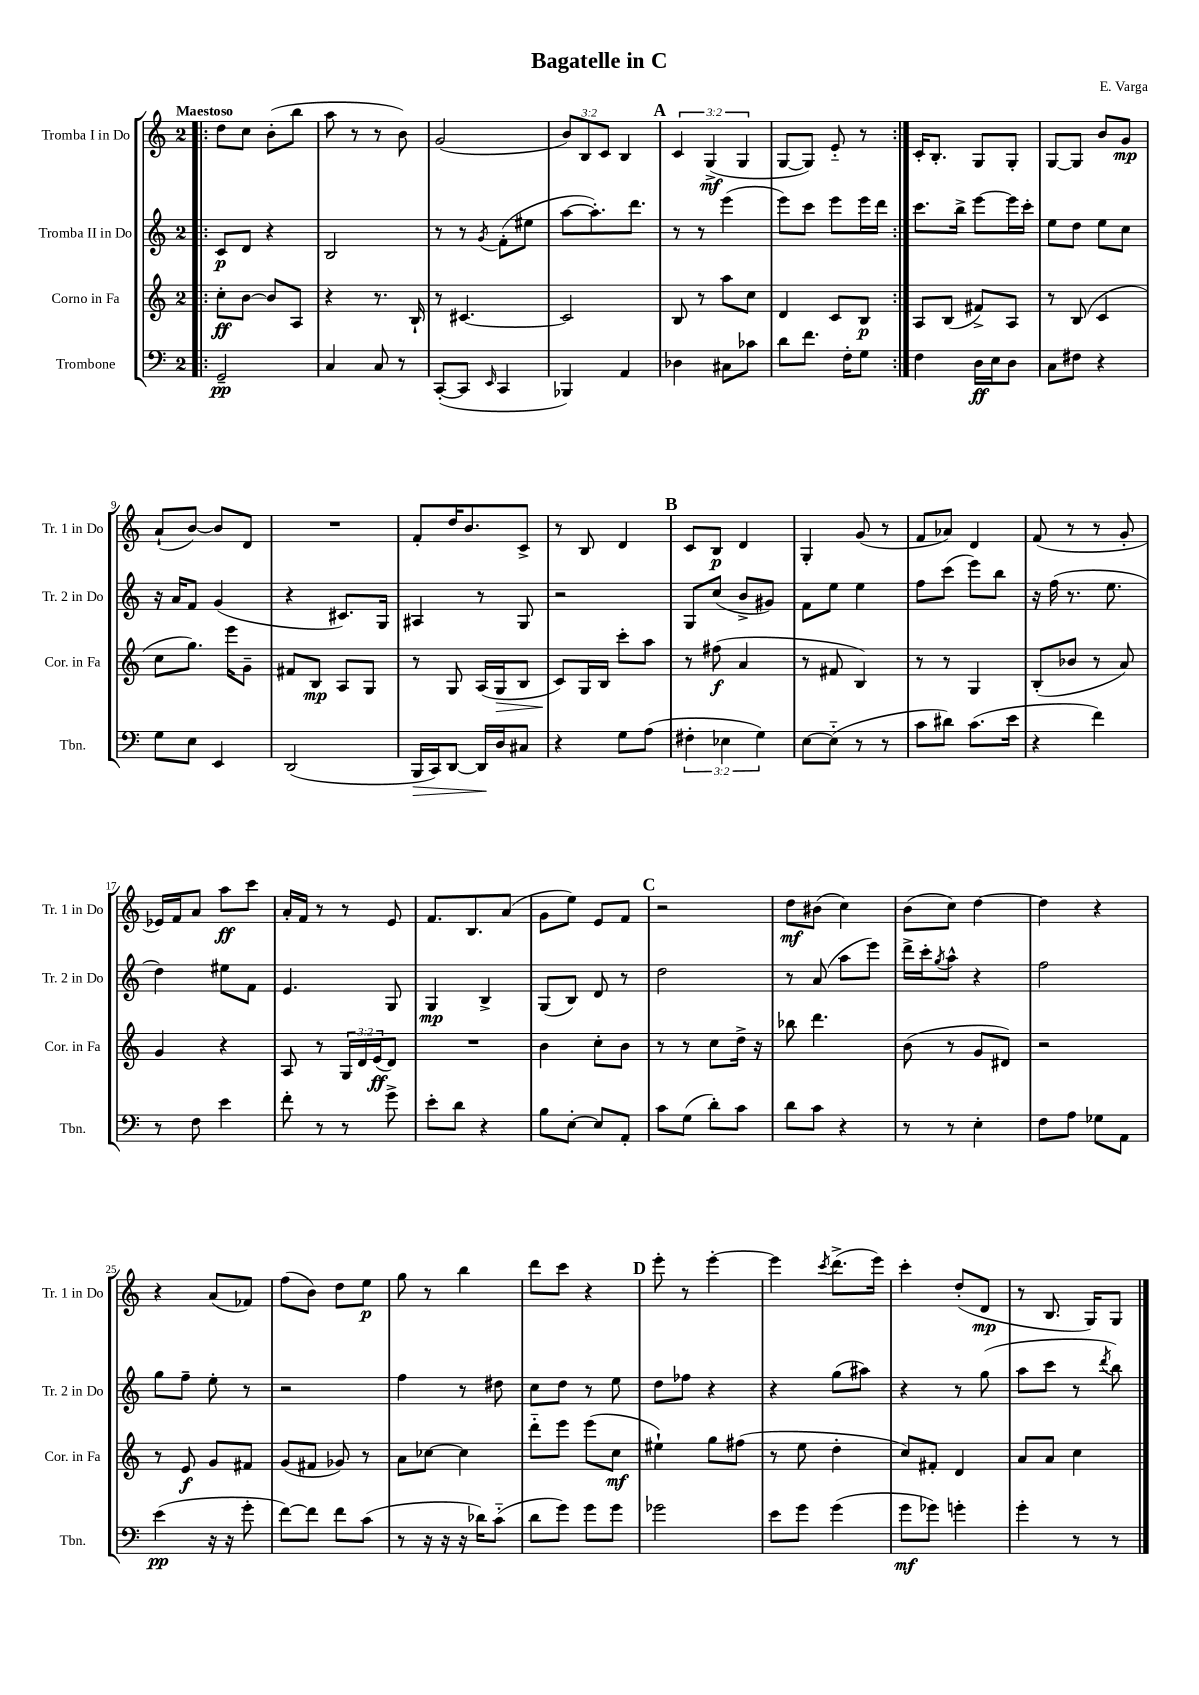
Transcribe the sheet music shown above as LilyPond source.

\header { title = "Bagatelle in C" composer = "E. Varga" }
<<
\new StaffGroup <<
\new Staff = "s0" \with { instrumentName = "Tromba I in Do" shortInstrumentName = "Tr. 1 in Do" } {
    \clef treble \key c \major \once \override Staff.TimeSignature.style = #'single-digit \time 2/4 \override Staff.TupletNumber.text = #tuplet-number::calc-fraction-text \tempo "Maestoso"
    \repeat volta 2 { \bar ".|:" d''8 c''8 b'8-.( b''8 |
    a''8 r8 r8 b'8) |
    g'2( |
    \tuplet 3/2 { b'8) b8 c'8 } b4 |
    \mark \markup { \bold "A" } \tuplet 3/2 { c'4 g4->\mf( g4 } |
    g8~ g8) e'8-_ r8 | }
    c'16-. b8.-. g8 g8-. |
    g8~ g8 b'8 g'8\mp |
    a'8-!( b'8~) b'8 d'8 |
    R2 |
    f'8-. d''16 b'8. c'8-> |
    r8 b8 d'4 |
    \mark \markup { \bold "B" } c'8 b8\p d'4 |
    g4-. g'8( r8 |
    f'8 aes'8) d'4 |
    f'8( r8 r8 g'8-. |
    ees'16) f'16 a'8 a''8\ff c'''8 |
    a'16-. f'16 r8 r8 e'8 |
    f'8. b8. a'8( |
    g'8 e''8) e'8 f'8 |
    \mark \markup { \bold "C" } r2 |
    d''8\mf bis'8( c''4) |
    b'8( c''8) d''4~ |
    d''4 r4 |
    r4 a'8( fes'8) |
    f''8( b'8) d''8 e''8\p |
    g''8 r8 b''4 |
    d'''8 c'''8 r4 |
    \mark \markup { \bold "D" } e'''8-. r8 e'''4~-. |
    e'''4 \acciaccatura { c'''8 } d'''8.->( e'''16) |
    c'''4-. d''8-.( d'8\mp |
    r8 b8. g16) g8 \bar "|." |
}
\new Staff = "s1" \with { instrumentName = "Tromba II in Do" shortInstrumentName = "Tr. 2 in Do" } {
    \clef treble \key c \major \once \override Staff.TimeSignature.style = #'single-digit \time 2/4
    \repeat volta 2 { \bar ".|:" c'8\p d'8 r4 |
    b2 |
    r8 r8 \acciaccatura { g'8 } f'8-.( eis''8 |
    a''8~ a''8.-.) d'''8. |
    \mark \markup { \bold "A" } r8 r8 e'''4( |
    e'''8) c'''8 e'''8 e'''16 d'''16 | }
    c'''8. b''16-> e'''8~ e'''16 c'''16-. |
    e''8 d''8 e''8 c''8 |
    r16 a'16 f'8 g'4( |
    r4 cis'8.) g16 |
    ais4 r8 g8 |
    r2 |
    \mark \markup { \bold "B" } g8 c''8( b'8-> gis'8) |
    f'8 e''8 e''4 |
    f''8 c'''8( e'''8) b''8 |
    r16 f''16( r8. e''8. |
    d''4) eis''8 f'8 |
    e'4. g8 |
    g4\mp b4-> |
    g8( b8) d'8 r8 |
    \mark \markup { \bold "C" } d''2 |
    r8 a'8( a''8 e'''8) |
    d'''16-> c'''16-. \acciaccatura { g''8 } a''8-^ r4 |
    f''2 |
    g''8 f''8-- e''8-. r8 |
    r2 |
    f''4 r8 dis''8 |
    c''8 d''8 r8 e''8 |
    \mark \markup { \bold "D" } d''8 fes''8 r4 |
    r4 g''8( ais''8) |
    r4 r8 g''8( |
    a''8 c'''8 r8 \acciaccatura { d'''8 } b''8) \bar "|." |
}
\new Staff = "s2" \with { instrumentName = "Corno in Fa" shortInstrumentName = "Cor. in Fa" } {
    \clef treble \key c \major \once \override Staff.TimeSignature.style = #'single-digit \time 2/4 \override Staff.TupletNumber.text = #tuplet-number::calc-fraction-text
    \repeat volta 2 { \bar ".|:" c''8-.\ff b'8~ b'8 a8 |
    r4 r8. b16-! |
    r8 cis'4.~ |
    cis'2 |
    \mark \markup { \bold "A" } b8 r8 a''8 c''8 |
    d'4 c'8 b8\p | }
    a8 b8( fis'8->) a8 |
    r8 b8( c'4 |
    c''8 g''8.) e'''16 g'8-- |
    fis'8 b8\mp a8 g8 |
    r8 g8 a16( g16\> b8 |
    c'8\!) g16 b16 c'''8-. a''8 |
    \mark \markup { \bold "B" } r8 fis''8\f( a'4 |
    r8 fis'8 b4) |
    r8 r8 g4 |
    b8-.( bes'8 r8 a'8) |
    g'4 r4 |
    a8 r8 \tuplet 3/2 { g16 d'16 e'16\ff( } d'8) |
    R2 |
    b'4 c''8-. b'8 |
    \mark \markup { \bold "C" } r8 r8 c''8 d''16-> r16 |
    bes''8 d'''4. |
    b'8( r8 g'8 dis'8) |
    r2 |
    r8 e'8\f g'8 fis'8 |
    g'8( fis'8 ges'8) r8 |
    a'8 ces''8~ ces''4 |
    d'''8-_ e'''8 e'''8( c''8\mf |
    \mark \markup { \bold "D" } eis''4-!) g''8 fis''8( |
    r8 e''8 d''4-. |
    c''8) fis'8-. d'4 |
    a'8 a'8 c''4 \bar "|." |
}
\new Staff = "s3" \with { instrumentName = "Trombone" shortInstrumentName = "Tbn." } {
    \clef bass \key c \major \once \override Staff.TimeSignature.style = #'single-digit \time 2/4 \override Staff.TupletNumber.text = #tuplet-number::calc-fraction-text
    \repeat volta 2 { \bar ".|:" g,2--\pp |
    c4 c8 r8 |
    c,8~-.( c,8 \grace { e,16 } c,4 |
    bes,,4) a,4 |
    \mark \markup { \bold "A" } des4 cis8 ces'8 |
    d'8 f'8. f16-. g8 | }
    f4 d16\ff e16 d8 |
    c8 fis8 r4 |
    g8 e8 e,4 |
    d,2( |
    b,,16\> c,16) d,8~ d,16\! d16 cis8 |
    r4 g8 a8( |
    \mark \markup { \bold "B" } \tuplet 3/2 { fis4-. ees4 g4) } |
    e8~ e8-_( r8 r8 |
    c'8 dis'8) c'8.( e'16 |
    r4 f'4) |
    r8 f8 e'4 |
    f'8-. r8 r8 g'8-> |
    e'8-. d'8 r4 |
    b8 e8~-. e8 a,8-. |
    \mark \markup { \bold "C" } c'8 g8( d'8-.) c'8 |
    d'8 c'8 r4 |
    r8 r8 e4-. |
    f8 a8 ges8 a,8 |
    e'4\pp( r16 r16 g'8-. |
    f'8~) f'8 f'8 c'8( |
    r8 r16 r16 r16 des'16) c'8-_( |
    d'8 g'8) g'8 g'8 |
    \mark \markup { \bold "D" } ges'2 |
    e'8 g'8 g'4( |
    g'8\mf ges'8) g'4-. |
    g'4-. r8 r8 \bar "|." |
}
>>
>>
